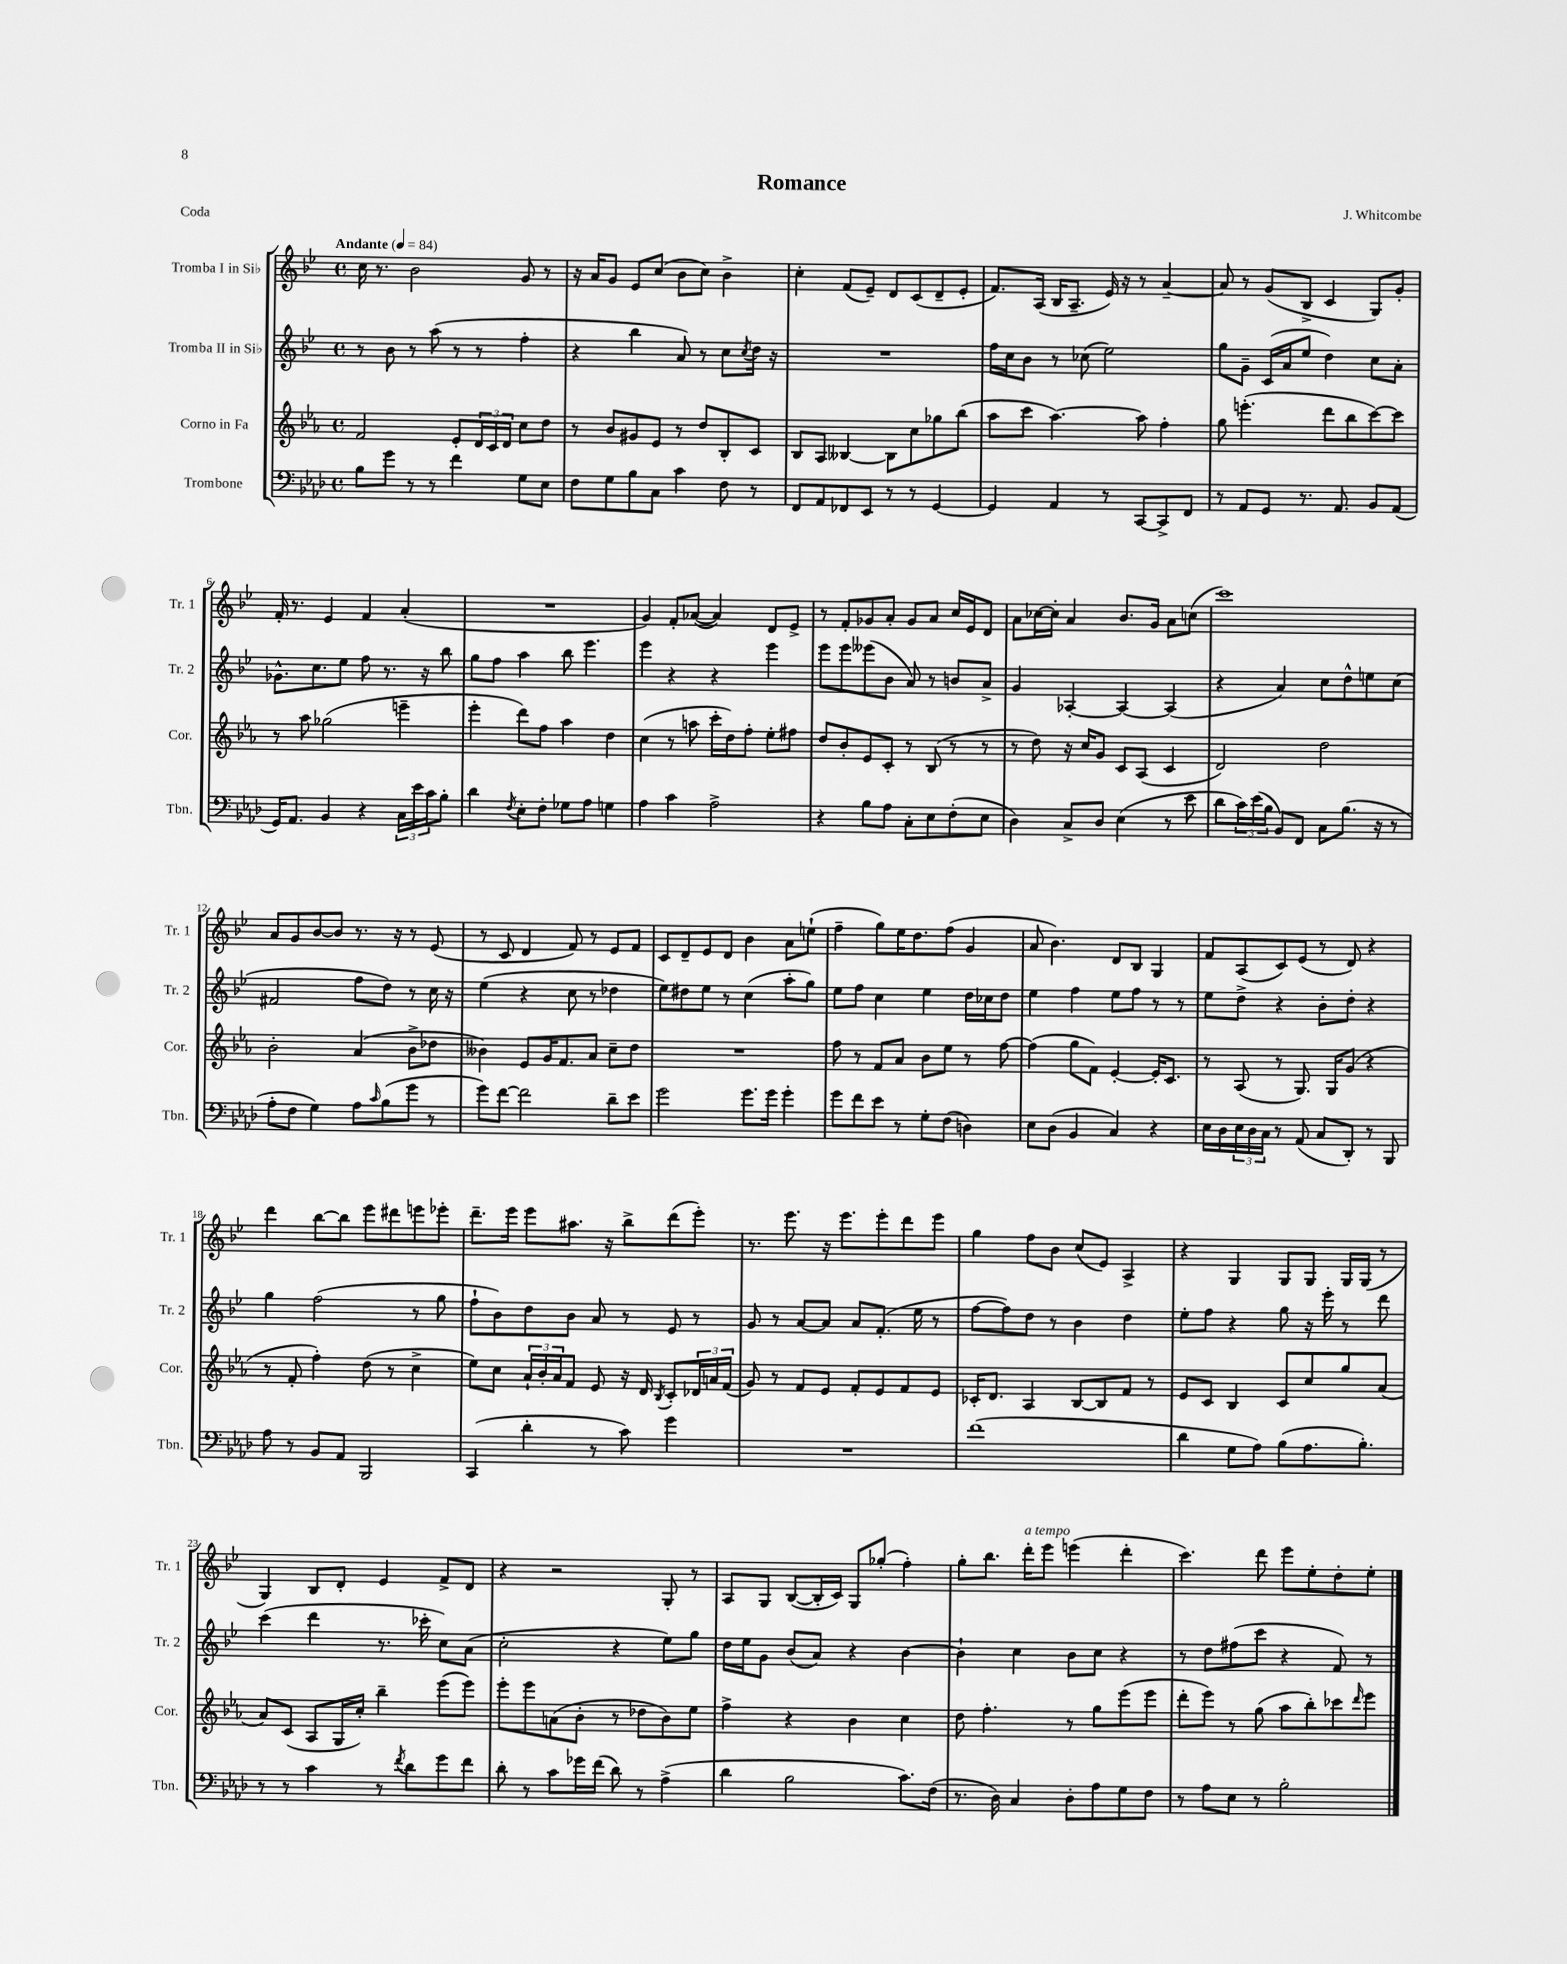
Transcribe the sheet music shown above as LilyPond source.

\header { title = "Romance" composer = "J. Whitcombe" piece = "Coda" }
<<
\new StaffGroup <<
\new Staff = "s0" \with { instrumentName = "Tromba I in Sib" shortInstrumentName = "Tr. 1" } {
    \clef treble \key bes \major \defaultTimeSignature \time 4/4 \tempo "Andante" 4 = 84
    c''16 r8. bes'2 g'8 r8 |
    r16 a'16 g'8 ees'8 c''8( bes'8 c''8) bes'4-> |
    c''4-. f'8( ees'8--) d'8 c'8( d'8-- ees'8-. |
    f'8.) a16( bes16 a8.-- ees'16) r16 r8 a'4~-- |
    a'8 r8 g'8( bes8-> c'4 g8) g'8-. |
    f'16-. r8. ees'4 f'4 a'4-.( |
    R1 |
    g'4) f'8-. aes'8~( aes'4) d'8 ees'8-> |
    r8 f'8-. ges'8 a'8-. ges'8 a'8 c''16 ees'16 d'8 |
    a'8 ces''16~ ces''16-. a'4 bes'8. g'16 a'8 c''8( |
    c'''1) |
    a'8 g'8 bes'8~ bes'8 r8. r16 r8 ees'8( |
    r8 c'8 d'4 f'8) r8 ees'8 f'8 |
    c'8 d'8-- ees'8 d'8 bes'4 a'8 e''8-!( |
    f''4-- g''8) ees''16 d''8. f''8( g'4 |
    a'8 bes'4.) d'8 bes8 g4 |
    f'8 a8( c'8) ees'8( r8 d'8) r4 |
    d'''4 bes''8~ bes''8 ees'''8 dis'''8 e'''8 ees'''8-. |
    d'''8.-- ees'''16 ees'''8 ais''8. r16 bes''8-> d'''8( ees'''8-.) |
    r8. ees'''8. r16 ees'''8. ees'''8-. d'''8 ees'''8 |
    g''4 f''8 bes'8 c''8( ees'8) a4-> |
    r4 g4 g8 g8 g16 g16( r8 |
    g4) bes8 d'8-. ees'4 f'8-> d'8 |
    r4 r2 g8-. r8 |
    a8 g8 bes8~( bes16-. c'16) g8 ges''8-.( f''4-.) |
    g''8-. bes''8. d'''16-.^\markup { \italic "a tempo" } ees'''8 e'''4( d'''4-. |
    c'''4.) d'''8 ees'''8 ees''8-. d''8-. ees''8-. \bar "|." |
}
\new Staff = "s1" \with { instrumentName = "Tromba II in Sib" shortInstrumentName = "Tr. 2" } {
    \clef treble \key bes \major \defaultTimeSignature \time 4/4
    r8 bes'8 r8 a''8( r8 r8 f''4-. |
    r4 bes''4 a'8) r8 c''8 \acciaccatura { c''8 } d''16 r16 |
    R1 |
    f''16 c''16 bes'8 r8 ces''8( ees''2) |
    g''8 g'8-- c'16( a'16 ees''8 d''4) c''8 a'8-. |
    ges'8.-^ c''8. ees''8 f''8 r8. r16 bes''8 |
    g''8 f''8 a''4 bes''8 ees'''4. |
    ees'''4 r4 r4 ees'''4 |
    ees'''8 ees'''8 eeses'''8( bes'8 a'8) r8 b'8 a'8-> |
    g'4 aes4~-. aes4~ aes4( |
    r4 a'4) c''8 d''8-^ e''8 c''8( |
    fis'2 f''8 d''8) r8 c''16 r16 |
    ees''4( r4 c''8 r8 des''4 |
    ees''8) dis''8 ees''8 r8 c''4( a''8-. g''8) |
    ees''8 f''8 c''4 ees''4 d''16 ces''16 d''8 |
    ees''4 f''4 ees''8 f''8 r8 r8 |
    ees''8 d''8-> r4 bes'8-. d''8-. r4 |
    g''4 f''2( r8 g''8 |
    f''8-! bes'8) d''8 bes'8 a'8 r8 ees'8 r8 |
    g'8 r8 a'8~ a'8 a'8 f'8.-.( ees''16 r8 |
    f''8~ f''8) d''8 r8 bes'4 d''4 |
    ees''8-. f''8 r4 g''8 r16 ees'''16-. r8 d'''8 |
    c'''4( d'''4 r8. ces'''16-. c''8) a'8( |
    c''2-. r4 ees''8) g''8 |
    d''16 ees''16 g'8 bes'8( a'8) r4 bes'4~ |
    bes'4-! c''4 bes'8 c''8 r4 |
    r8 d''8 fis''8( c'''8 r4 f'8) r8 \bar "|." |
}
\new Staff = "s2" \with { instrumentName = "Corno in Fa" shortInstrumentName = "Cor." } {
    \clef treble \key ees \major \defaultTimeSignature \time 4/4
    f'2 ees'8-. \tuplet 3/2 { d'16 c'16 d'16 } c''8 d''8 |
    r8 bes'8 gis'8 ees'8 r8 d''8 bes8-. c'8 |
    bes8 aes8 beses4~ beses8 c''8 ges''8 bes''8( |
    aes''8 c'''8 aes''4.~) aes''8 f''4-. |
    g''8 e'''4.-.( d'''8 bes''8 c'''8~) c'''8 |
    r8 aes''8 ges''2( e'''4-- |
    ees'''4-. d'''8) f''8 aes''4 d''4 |
    c''4( r8 a''8 c'''16-. d''16) f''8-. ees''8-. fis''8 |
    d''8 bes'8-. ees'8 c'8-. r8 bes8( r8 r8 |
    r8 d''8) r16 c''16 g'8 c'8 aes8( c'4 |
    d'2) d''2 |
    bes'2-. aes'4( bes'8-> des''8 |
    beses'4) ees'8 g'16 f'8. aes'8 c''8-- d''8 |
    R1 |
    f''8 r8 f'8 aes'8 bes'8 ees''8 r8 f''8~ |
    f''4( g''8 f'8) ees'4~-. ees'16-. c'8. |
    r8 aes8( r8 g8.) g16 g'8( r4 |
    r8 f'8-. f''4-.) d''8( r8 c''4-> |
    ees''8) c''8 \tuplet 3/2 { aes'16-! bes'16-. aes'16 } f'8 ees'8 r16 d'16 \acciaccatura { bes8 } c'8-. \tuplet 3/2 { des'16 a'16 f'16( } |
    g'8) r8 f'8 ees'8 f'8-. ees'8 f'8 ees'8 |
    ces'16-. d'8. aes4 bes8~ bes8 f'8 r8 |
    ees'8 c'8 bes4 c'8 c''8 g''8 aes'8( |
    aes'8) c'8( aes8 g16 c''16-.) bes''4-- ees'''8( ees'''8) |
    ees'''8-. ees'''8 a'8( bes'8-. r8 des''8 bes'8) ees''8 |
    f''4-> r4 bes'4 c''4 |
    d''8 f''4.-. r8 g''8 ees'''8( ees'''8 |
    d'''8-. ees'''8) r8 g''8( aes''8 bes''8-.) ces'''8 \grace { d'''16 } ees'''8 \bar "|." |
}
\new Staff = "s3" \with { instrumentName = "Trombone" shortInstrumentName = "Tbn." } {
    \clef bass \key aes \major \defaultTimeSignature \time 4/4
    bes8 g'8 r8 r8 f'4 g8 ees8 |
    f8 g8 bes8 c8 c'4 f8 r8 |
    f,8 aes,8 fes,8 ees,8 r8 r8 g,4~ |
    g,4 aes,4 r8 c,8~ c,8-> f,8 |
    r8 aes,8 g,8 r8. aes,8. bes,8 aes,8( |
    g,16) aes,8. bes,4 r4 \tuplet 3/2 { c16 ees'16 c'16 } bes8-. |
    des'4 \acciaccatura { f8 } ees8-. f8-. ges8 aes8 g4 |
    aes4 c'4 aes2-> |
    r4 bes8 aes8 c8-. ees8 f8-.( ees8 |
    des4) c8-> des8 ees4( r8 ees'8 |
    des'8 \tuplet 3/2 { c'16) ees'16( bes16 } bes,8) f,8 c8 bes8.( r16 r8 |
    aes8-. f8 g4) aes8 \grace { c'16 } bes8( g'8 r8 |
    g'8) f'8~ f'2 des'8-- ees'8 |
    g'2 g'8. g'16 g'4-. |
    g'8 f'8 ees'8 r8 g8-. f8( d4) |
    ees8 des8( bes,4 c4) r4 |
    ees16 des16 \tuplet 3/2 { ees16 des16 c16 } r8 aes,8( c8 des,8-.) r8 bes,,8 |
    aes8 r8 bes,8 aes,8 bes,,2 |
    c,4( des'4-. r8 c'8) g'4 |
    R1 |
    f'1( |
    des'4 g8 aes8) bes8( aes8. bes8.-.) |
    r8 r8 c'4 r8 \acciaccatura { f'8 } des'8 g'8 f'8 |
    des'8-. r8 c'8 ges'16 f'16( des'8) r8 aes4->( |
    des'4 bes2 c'8.) f16( |
    r8. des16) c4 des8-. aes8 g8 f8 |
    r8 aes8 ees8 r8 bes2-. \bar "|." |
}
>>
>>
